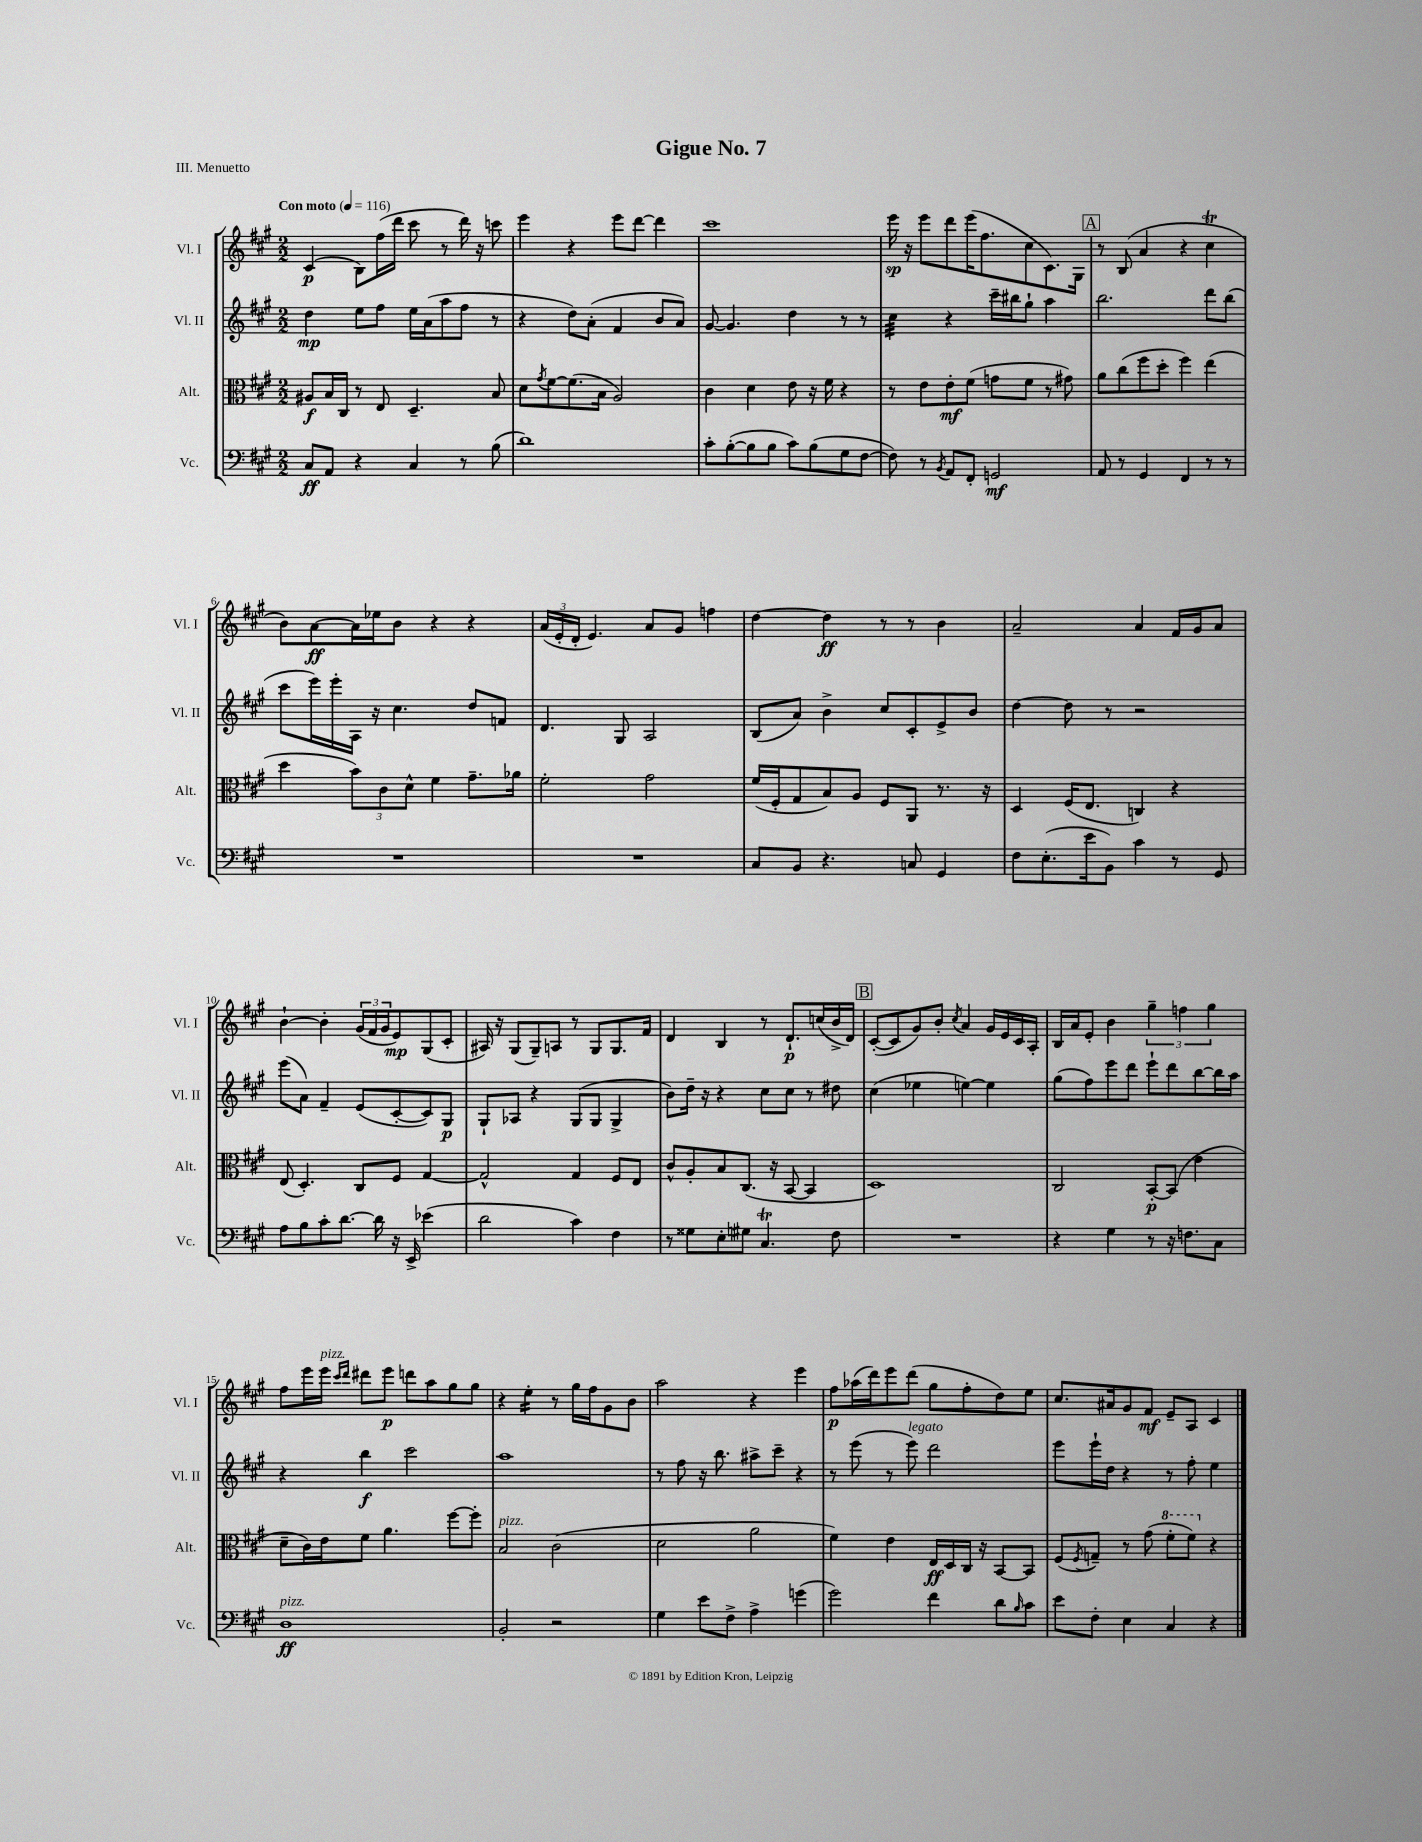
\header { title = "Gigue No. 7" piece = "III. Menuetto" }
<<
\new StaffGroup <<
\new Staff = "s0" \with { instrumentName = "Vl. I" shortInstrumentName = "Vl. I" } {
    \clef treble \key a \major \numericTimeSignature \time 2/2 \tempo "Con moto" 4 = 116
    cis'4\p( b8) fis''16( d'''16 cis'''8 r8 d'''16) r16 c'''8 |
    e'''4 r4 e'''8 d'''8~ d'''4 |
    cis'''1 |
    e'''16\sp r16 e'''8 d'''8 e'''16( fis''8. cis''8 cis'8.) gis16 |
    \mark \markup { \box "A" } r8 b8( a'4 r4 cis''4\trill |
    b'8) a'8~\ff a'16 ees''16 b'8 r4 r4 |
    \tuplet 3/2 { a'16( e'16-. d'16-. } e'4.) a'8 gis'8 f''4 |
    d''4~ d''4\ff r8 r8 b'4 |
    a'2-- a'4 fis'16 gis'16 a'8 |
    b'4~-! b'4-. \tuplet 3/2 { gis'16( fis'16 gis'16 } e'8\mp) gis8( cis'8-. |
    ais16) r16 gis8( gis8--) a8 r8 gis8 gis8. fis'16 |
    d'4 b4 r8 d'8.-!\p c''16( b'16-> d'16) |
    \mark \markup { \box "B" } cis'8~-.( cis'8 gis'8) b'8-. \acciaccatura { cis''8 } a'4 gis'16 e'16 cis'16 a16-. |
    b16 a'16 e'8-. b'4 \tuplet 3/2 { gis''4-- f''4 gis''4 } |
    fis''8 e'''16 e'''16^\markup { \italic "pizz." } \grace { cis'''16 d'''16 } dis'''8 e'''8\p d'''8 a''8 gis''8 gis''8 |
    r4 e''4:16-. r8 gis''16 fis''16 gis'8 b'8 |
    a''2 r4 e'''4 |
    fis''8\p aes''16( d'''16) e'''8 d'''8( gis''8 fis''8-. d''8) e''8 |
    cis''8. ais'16 gis'8 fis'8\mf e'8-- a8 cis'4 \bar "|." |
}
\new Staff = "s1" \with { instrumentName = "Vl. II" shortInstrumentName = "Vl. II" } {
    \clef treble \key a \major \numericTimeSignature \time 2/2
    d''4\mp e''8 fis''8 e''16 a'16( a''8 fis''8 r8 |
    r4 d''8) a'8-.( fis'4 b'8 a'8) |
    gis'8~ gis'4. d''4 r8 r8 |
    cis''4:32 r4 cis'''16-- bis''16 gis''8-! a''4 |
    \mark \markup { \box "A" } b''2. d'''8 b''8( |
    cis'''8 e'''16) e'''16-. a16 r16 cis''4. d''8 f'8 |
    d'4. gis8 a2 |
    b8( a'8) b'4-> cis''8 cis'8-. e'8-> b'8 |
    d''4~ d''8 r8 r2 |
    e'''8( a'8) fis'4-- e'8( cis'8~-. cis'8) gis8\p |
    gis8-! aes8 r4 gis8( gis8 gis4-> |
    b'8) d''16-- r16 r4 cis''8 cis''8 r8 dis''8 |
    \mark \markup { \box "B" } cis''4( ees''4 e''4~) e''4 |
    gis''8( fis''8) e'''8 d'''8 e'''8-! d'''8 b''8~ b''16 a''16 |
    r4 b''4\f cis'''2 |
    a''1 |
    r8 fis''8 r16 b''8. ais''8-> cis'''8-- r4 |
    r8 e'''8( r8 e'''8^\markup { \italic "legato" }) d'''2 |
    e'''8 e'''16-! d''16 r4 r8 fis''8-. e''4 \bar "|." |
}
\new Staff = "s2" \with { instrumentName = "Alt." shortInstrumentName = "Alt." } {
    \clef alto \key a \major \numericTimeSignature \time 2/2
    ais8\f b16 cis16 r8 e8 d4.-- b8 |
    d'8 \acciaccatura { gis'8 } fis'8~ fis'8.( b16 a2) |
    cis'4 d'4 e'8 r16 fis'16 r4 |
    r8 e'8 e'8-.\mf fis'8( g'8 fis'8 r8 gis'8) |
    \mark \markup { \box "A" } a'8 cis''8( fis''8 d''8-. fis''4) e''4( |
    d''4 \tuplet 3/2 { b'8) cis'8 d'8-^ } fis'4 gis'8.-- aes'16 |
    fis'2-. gis'2 |
    fis'16( fis16-. gis8 b8) a8 fis8 a,8 r8. r16 |
    d4 fis16( e8. c4) r4 |
    e8( d4.-.) cis8 fis8 gis4~ |
    gis2-^ gis4 fis8 e8 |
    cis'8-^ a8-. b8 cis8.( r16 b,8~ b,4 |
    \mark \markup { \box "B" } d1) |
    cis2 b,8~-.\p b,8( e'4 |
    d'8-- cis'16) e'16 fis'8 a'4. fis''8~ fis''8-. |
    b2^\markup { \italic "pizz." } cis'2( |
    d'2 a'2 |
    fis'4) e'4 e16\ff d16 cis16 r16 b,8~ b,8 |
    fis8( \acciaccatura { fis8 } g8--) r8 gis'8( \ottava #1 fis''8-. fis''8) \ottava #0 r4 \bar "|." |
}
\new Staff = "s3" \with { instrumentName = "Vc." shortInstrumentName = "Vc." } {
    \clef bass \key a \major \numericTimeSignature \time 2/2
    cis8\ff a,8 r4 cis4 r8 b8( |
    d'1) |
    cis'8-. b8~-.( b8 b8 cis'8) b8( gis8 fis8~ |
    fis8) r8 \acciaccatura { b,8 } a,8 fis,8-. g,2\mf |
    \mark \markup { \box "A" } a,8 r8 gis,4 fis,4 r8 r8 |
    R1 |
    R1 |
    cis8 b,8 r4. c8 gis,4 |
    fis8 e8.-.( e'16 b,8) cis'4 r8 gis,8 |
    a8 b8 cis'8-. d'8.~ d'16 r16 e,16-> ees'4( |
    d'2 cis'4) fis4 |
    r8 gisis8 e8-. gis8 cis4.\trill fis8 |
    \mark \markup { \box "B" } R1 |
    r4 gis4 r8 r16 f8. cis8 |
    d1\ff^\markup { \italic "pizz." } |
    b,2-. r2 |
    gis4 e'8 fis8-> a4-> g'4( |
    gis'2) fis'4 d'8 \grace { b16 } cis'8 |
    e'8 fis8-. e4 cis4 r4 \bar "|." |
}
>>
>>
